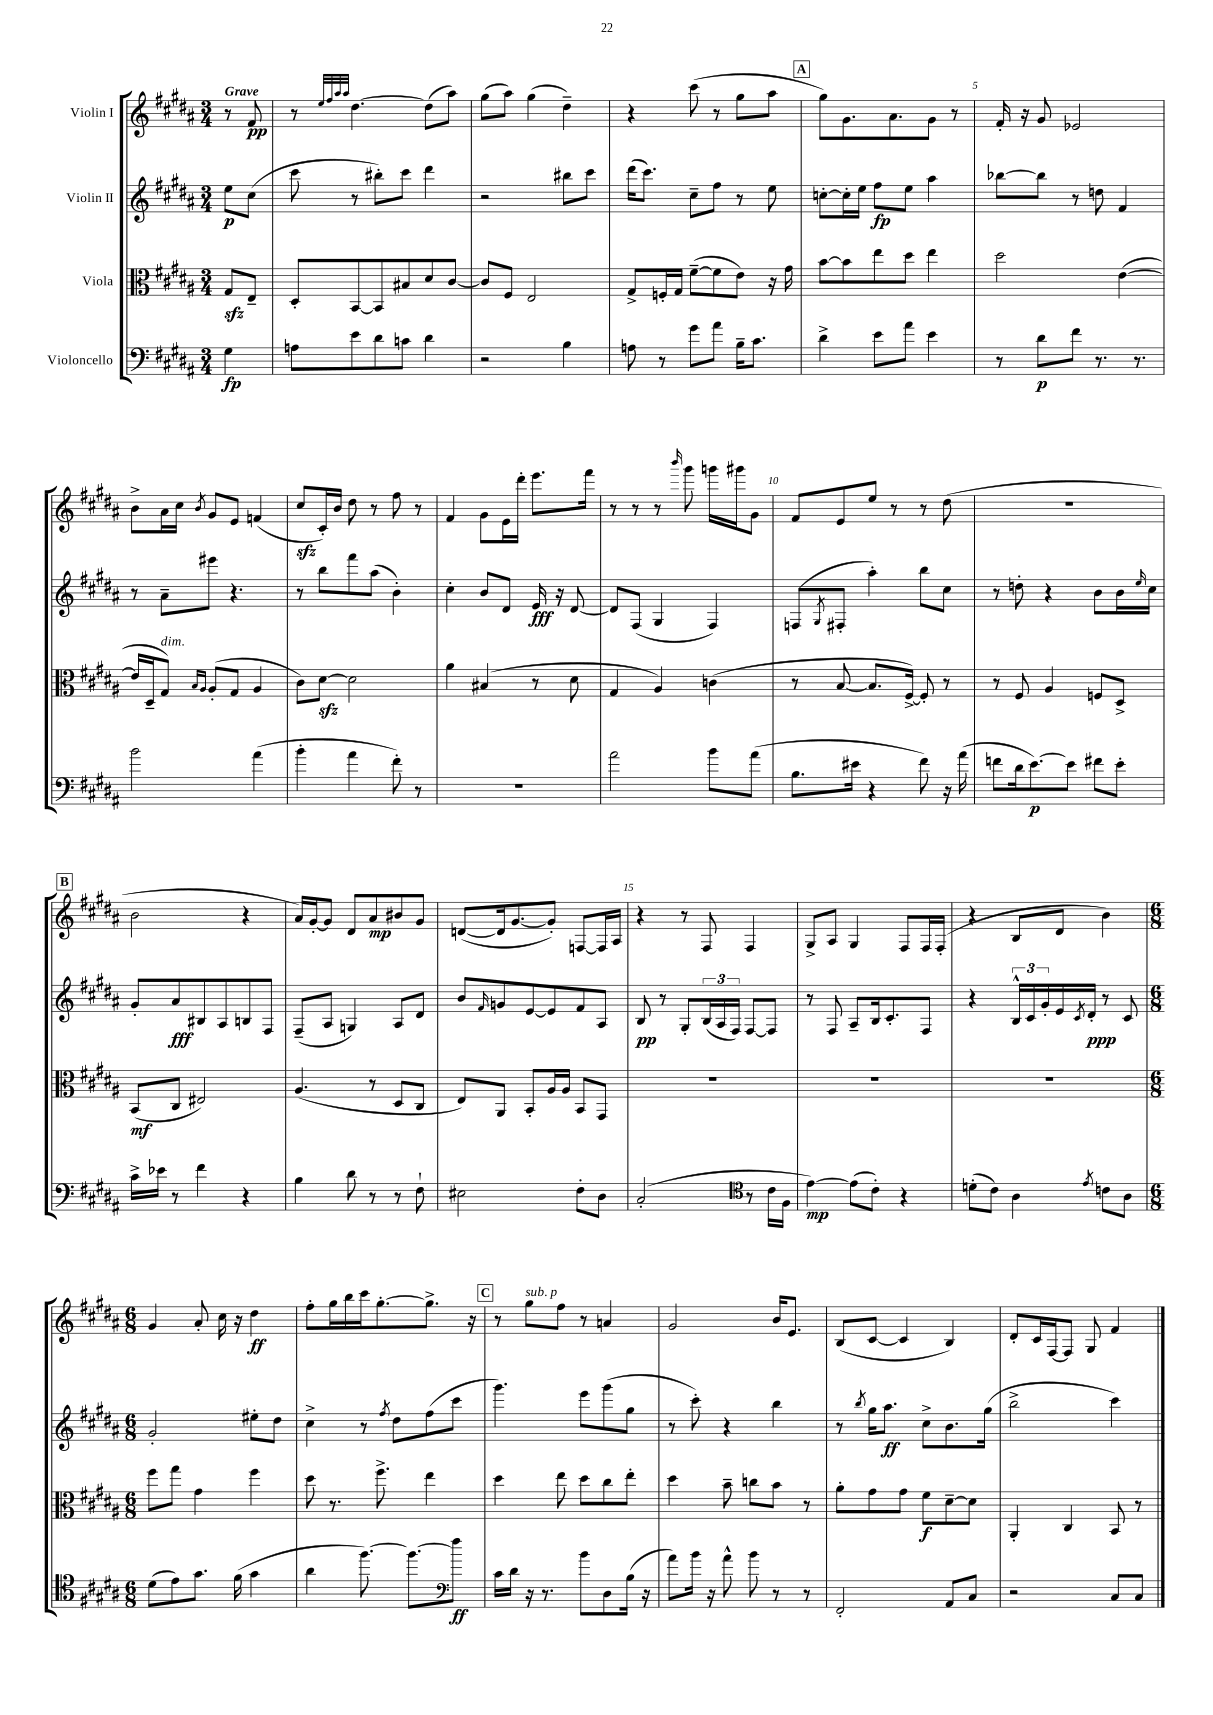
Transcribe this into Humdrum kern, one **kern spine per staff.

**kern	**dynam	**kern	**dynam	**kern	**dynam	**kern	**dynam
*part4	*part4	*part3	*part3	*part2	*part2	*part1	*part1
*staff4	*staff4	*staff3	*staff3	*staff2	*staff2	*staff1	*staff1
*I"Violoncello	*	*I"Viola	*	*I"Violin II	*	*I"Violin I	*
*clefF4	*	*clefC3	*	*clefG2	*	*clefG2	*
*k[f#c#g#d#a#]	*	*k[f#c#g#d#a#]	*	*k[f#c#g#d#a#]	*	*k[f#c#g#d#a#]	*
*M3/4	*	*M3/4	*	*M3/4	*	*M3/4	*
=	=	=	=	=	=	=	=
!	!	!	!	!	!	!LO:TX:a:B:t=Grave	!
4G#\	fp	8G#zz/L	.	8ee\L	p	8r	.
.	.	8E~/J	.	(8cc#\J	.	8f#/	pp
=1	=1	=1	=1	=1	=1	=1	=1
8An\L	.	8D#'/L	.	8ccc#\	.	8r	.
.	.	.	.	.	.	32qqee/LLL	.
.	.	.	.	.	.	32qqff#/	.
.	.	.	.	.	.	32qqaa#/	.
.	.	.	.	.	.	32qqaa#/JJJ	.
8e\	.	[8BB/	.	8r	.	[4.dd#\	.
8d#\	.	8BB/]	.	8bb#X'\L)	.	.	.
8cn\J	.	8B#X/	.	8ccc#\J	.	.	.
4d#\	.	8d#/	.	4ddd#\	.	(8dd#\L]	.
.	.	[8c#/J	.	.	.	8aa#\J)	.
=2	=2	=2	=2	=2	=2	=2	=2
2r	.	8c#/L]	.	2r	.	(8gg#\L	.
.	.	8F#/J	.	.	.	8aa#\J)	.
.	.	2E/	.	.	.	(4gg#\	.
4B\	.	.	.	8bb#X\L	.	4dd#~\)	.
.	.	.	.	8ccc#\J	.	.	.
=3	=3	=3	=3	=3	=3	=3	=3
8An\	.	8G#^/L	.	(16ddd#\KL	.	4r	.
.	.	.	.	8.ccc#\J)	.	.	.
8r	.	16Fn'/L	.	.	.	.	.
.	.	16G#/JJ	.	.	.	.	.
8g#\L	.	([8f#~\L	.	8cc#~\L	.	(8ccc#\	.
8a#\J	.	8f#\]	.	8ff#\J	.	8r	.
16B~\KL	.	8e\J)	.	8r	.	8gg#\L	.
8.c#\J	.	.	.	.	.	.	.
.	.	16r	.	8ee\	.	8aa#\J	.
.	.	16g#\	.	.	.	.	.
!!LO:REH:place=s1:t=A
=4	=4	=4	=4	=4	=4	=4	=4
4d#^\	.	[8b\L	.	[8ccn'\L	.	8gg#\L)	.
.	.	8b\]	.	16cc'\L]	.	8.g#\	.
.	.	.	.	16ee\JJ	.	.	.
8e\L	.	8ee\	.	8ff#\L	fp	.	.
.	.	.	.	.	.	8.a#\	.
8a#\J	.	8dd#\J	.	8ee\J	.	.	.
4e\	.	4ee\	.	4aa#\	.	8g#\J	.
.	.	.	.	.	.	8r	.
=5	=5	=5	=5	=5	=5	=5	=5
8r	.	2dd#\	.	[8bb-X\L	.	16f#'/	.
.	.	.	.	.	.	16r	.
8d#\L	p	.	.	8bb-\J]	.	8g#/	.
8f#\J	.	.	.	8r	.	2e-X/	.
8.r	.	.	.	8ddn\	.	.	.
.	.	([4e\	.	4f#/	.	.	.
8.r	.	.	.	.	.	.	.
!!LO:LB:g=z
=6	=6	=6	=6	=6	=6	=6	=6
2b\	.	16e/LL]	.	8r	.	8b^\L	.
.	.	16D#~/J	.	.	.	.	.
!	!	!LO:TX:a:i:t=dim.	!	!	!	!	!
.	.	8G#/J)	.	8a#~\L	.	16a#\L	.
.	.	.	.	.	.	16cc#\JJ	.
.	.	16qqB/LL	.	.	.	.	.
.	.	16qqA#/JJ	.	.	.	8qb/	.
.	.	(8A#'/L	.	8eee#X\J	.	8g#/L	.
.	.	8G#/J	.	4.r	.	8e/J	.
(4a#\	.	4A#/	.	.	.	(4fn/	.
=7	=7	=7	=7	=7	=7	=7	=7
4b'\	.	8c#\L)	.	8r	.	8cc#zz/L	.
.	.	[8d#zz\J	.	8bb\L	.	16c#'/L)	.
.	.	.	.	.	.	16b/JJ	.
4a#\	.	2d#\]	.	8fff#\	.	8dd#\	.
.	.	.	.	(8aa#\J	.	8r	.
8f#'\)	.	.	.	4b'\)	.	8ff#\	.
8r	.	.	.	.	.	8r	.
=8	=8	=8	=8	=8	=8	=8	=8
2.r	.	4a#\	.	4cc#'\	.	4f#/	.
.	.	(4B#X/	.	8b/L	.	8g#\L	.
.	.	.	.	8d#/J	.	16e\L	.
.	.	.	.	.	.	16ddd#'\JJ	.
.	.	8r	.	16e/	fff	8.eee\L	.
.	.	.	.	16r	.	.	.
.	.	8d#\	.	[8d#/	.	.	.
.	.	.	.	.	.	16fff#\Jk	.
=9	=9	=9	=9	=9	=9	=9	=9
2a#\	.	4G#/	.	8d#/L]	.	8r	.
.	.	.	.	(8F#/J	.	8r	.
.	.	4A#/)	.	4G#/	.	8r	.
.	.	.	.	.	.	16qqbbb/	.
.	.	.	.	.	.	8ggg#\	.
8b\L	.	(4cn\	.	4F#/)	.	16gggn\LL	.
.	.	.	.	.	.	16ggg#X\J	.
(8a#\J	.	.	.	.	.	8g#\J	.
=10	=10	=10	=10	=10	=10	=10	=10
8.B\L	.	8r	.	(8Fn/L	.	8f#/L	.
.	.	.	.	8qG#/	.	.	.
.	.	[8B/	.	8F#X'/J	.	8e/	.
16e#X\Jk	.	.	.	.	.	.	.
4r	.	8.B/L]	.	4aa#'\)	.	8ee/J	.
.	.	.	.	.	.	8r	.
.	.	[16F#^/Jk)	.	.	.	.	.
8f#\)	.	8F#'/]	.	8bb\L	.	8r	.
16r	.	8r	.	8cc#\J	.	(8dd#\	.
(16a#\	.	.	.	.	.	.	.
=11	=11	=11	=11	=11	=11	=11	=11
8fn\L	.	8r	.	8r	.	2.r	.
16d#\k	.	8F#/	.	8ddn'\	.	.	.
[8.e\)	p	.	.	.	.	.	.
.	.	4A#/	.	4r	.	.	.
8e\J]	.	.	.	.	.	.	.
8f#X\L	.	8Fn/L	.	8b\L	.	.	.
8e'\J	.	8D#^/J	.	16b\L	.	.	.
.	.	.	.	16qqee/	.	.	.
.	.	.	.	16cc#\JJ	.	.	.
!!LO:LB:g=z
!!LO:REH:place=s1:t=B
=12	=12	=12	=12	=12	=12	=12	=12
16c#^\LL	.	(8BB/L	mf	8g#'/L	.	2b\	.
16e-X\JJ	.	.	.	.	.	.	.
8r	.	8C#/J	.	8a#/	fff	.	.
4f#\	.	2E#X/)	.	8B#X/	.	.	.
.	.	.	.	8A#/	.	.	.
4r	.	.	.	8Bn/	.	4r	.
.	.	.	.	8F#/J	.	.	.
=13	=13	=13	=13	=13	=13	=13	=13
4B\	.	(4.A#/	.	(8F#~/L	.	16a#/LL)	.
.	.	.	.	.	.	[16g#'/J	.
.	.	.	.	8A#/J	.	8g#/J]	.
8d#\	.	.	.	4Gn/)	.	8d#/L	.
8r	.	8r	.	.	.	8a#/	mp
8r	.	8D#/L	.	8A#/L	.	8b#X/	.
8F#`\	.	8C#/J	.	8d#/J	.	8g#/J	.
=14	=14	=14	=14	=14	=14	=14	=14
2E#X\	.	8E/L)	.	8b/L	.	([8dn/L	.
.	.	.	.	16qqf#/	.	.	.
.	.	8AA#/J	.	8gn/	.	16d/k]	.
.	.	.	.	.	.	[8.g#/	.
.	.	8BB'/L	.	[8e/	.	.	.
.	.	16A#/L	.	8e/]	.	8g#'/J])	.
.	.	16A#/JJ	.	.	.	.	.
8F#'\L	.	8BB/L	.	8f#/	.	[8Fn/L	.
8D#\J	.	8GG#/J	.	8A#/J	.	16F/L]	.
.	.	.	.	.	.	16A#/JJ	.
=15	=15	=15	=15	=15	=15	=15	=15
(2C#'/	.	2.r	.	8B/	pp	4r	.
.	.	.	.	8r	.	.	.
.	.	.	.	8G#'/L	.	8r	.
.	.	.	.	(24B/L	.	8F#/	.
.	.	.	.	24A#/	.	.	.
.	.	.	.	24F#/JJ)	.	.	.
8r	.	.	.	[8F#/L	.	4F#/	.
16c#\LL	.	.	.	8F#/J]	.	.	.
16F#\JJ	.	.	.	.	.	.	.
=16	=16	=16	=16	=16	=16	=16	=16
*clefC4	*	*	*	*	*	*	*
[4e\)	mp	2.r	.	8r	.	8G#^/L	.
.	.	.	.	8F#/	.	8A#/J	.
(8e\L]	.	.	.	8A#~/L	.	4G#/	.
8c#'\J)	.	.	.	16B/k	.	.	.
.	.	.	.	8.c#'/	.	.	.
4r	.	.	.	.	.	8F#/L	.
.	.	.	.	8F#/J	.	16F#/L	.
.	.	.	.	.	.	(16F#'/JJ	.
=17	=17	=17	=17	=17	=17	=17	=17
(8dn'\L	.	2.r	.	4r	.	4r	.
8c#\J)	.	.	.	.	.	.	.
4A#\	.	.	.	24B^^/LL	.	8B/L	.
.	.	.	.	24c#/	.	.	.
.	.	.	.	24g#'/	.	.	.
.	.	.	.	16e/	.	8d#/J	.
.	.	.	.	8qc#/	.	.	.
.	.	.	.	16d#'/JJ	ppp	.	.
8qe/	.	.	.	.	.	.	.
8cn\L	.	.	.	8r	.	4b\)	.
8A#\J	.	.	.	8c#/	.	.	.
!!LO:LB:g=z
=18	=18	=18	=18	=18	=18	=18	=18
*M6/8	*	*M6/8	*	*M6/8	*	*M6/8	*
(8d#\L	.	8ff#\L	.	2g#'/	.	4g#/	.
8e\)	.	8gg#\J	.	.	.	.	.
8.g#\J	.	4g#\	.	.	.	8a#'/	.
.	.	.	.	.	.	16cc#\	.
(16f#\	.	.	.	.	.	16r	.
4g#\	.	4ff#\	.	8ee#X'\L	.	4dd#\	ff
.	.	.	.	8dd#\J	.	.	.
=19	=19	=19	=19	=19	=19	=19	=19
4a#\	.	8dd#\	.	4cc#^\	.	8ff#'\L	.
.	.	8.r	.	.	.	16gg#\L	.
.	.	.	.	.	.	16bb\	.
[8.ff#\)	.	.	.	8r	.	16ccc#\J	.
.	.	8.ff#^\	.	.	.	[8.gg#'\	.
.	.	.	.	8qff#/	.	.	.
.	.	.	.	8dd#\L	.	.	.
8.ff#\L_	.	.	.	.	.	.	.
.	.	4ee\	.	(8ff#\	.	8.gg#^\J]	.
8ff#\J]	ff	.	.	8ccc#\J	.	.	.
.	.	.	.	.	.	16r	.
!!LO:REH:place=s1:t=C
=20	=20	=20	=20	=20	=20	=20	=20
*clefF4	*	*	*	*	*	*	*
16c#\LL	.	4dd#\	.	4.ggg#\)	.	8r	.
16d#\JJ	.	.	.	.	.	.	.
!	!	!	!	!	!	!LO:TX:a:i:t=sub. p	!
16r	.	.	.	.	.	8gg#\L	.
8.r	.	.	.	.	.	.	.
.	.	8ee\	.	.	.	8ff#\J	.
8b\L	.	8dd#\L	.	8eee\L	.	8r	.
8D#\	.	8cc#\	.	(8ggg#\	.	4an/	.
(16B\Jk	.	8ee'\J	.	8gg#\J	.	.	.
16r	.	.	.	.	.	.	.
=21	=21	=21	=21	=21	=21	=21	=21
8a#\L)	.	4dd#\	.	8r	.	2g#/	.
16b\Jk	.	.	.	8ccc#'\)	.	.	.
16r	.	.	.	.	.	.	.
8a#^^\	.	8b~\	.	4r	.	.	.
8b\	.	8ccn\L	.	.	.	.	.
8r	.	8b\J	.	4bb\	.	16b/KL	.
.	.	.	.	.	.	8.e/J	.
8r	.	8r	.	.	.	.	.
=22	=22	=22	=22	=22	=22	=22	=22
2FF#'/	.	8a#'\L	.	8r	.	(8B/L	.
.	.	.	.	8qbb/	.	.	.
.	.	8g#\	.	16gg#\KL	.	[8c#/J	.
.	.	.	.	8.aa#\J	ff	.	.
.	.	8g#\J	.	.	.	4c#/]	.
.	.	8f#\L	f	8cc#^\L	.	.	.
8AA#/L	.	[8d#~\	.	8.b\	.	4B/)	.
8C#/J	.	8d#\J]	.	.	.	.	.
.	.	.	.	(16gg#\Jk	.	.	.
=23	=23	=23	=23	=23	=23	=23	=23
2r	.	4AA#'/	.	2bb^\	.	8d#'/L	.
.	.	.	.	.	.	16c#/L	.
.	.	.	.	.	.	[16F#/J	.
.	.	4C#/	.	.	.	8F#/J]	.
.	.	.	.	.	.	8G#/	.
8C#/L	.	8BB/	.	4ccc#\)	.	4f#/	.
8C#/J	.	8r	.	.	.	.	.
==	==	==	==	==	==	==	==
*-	*-	*-	*-	*-	*-	*-	*-
